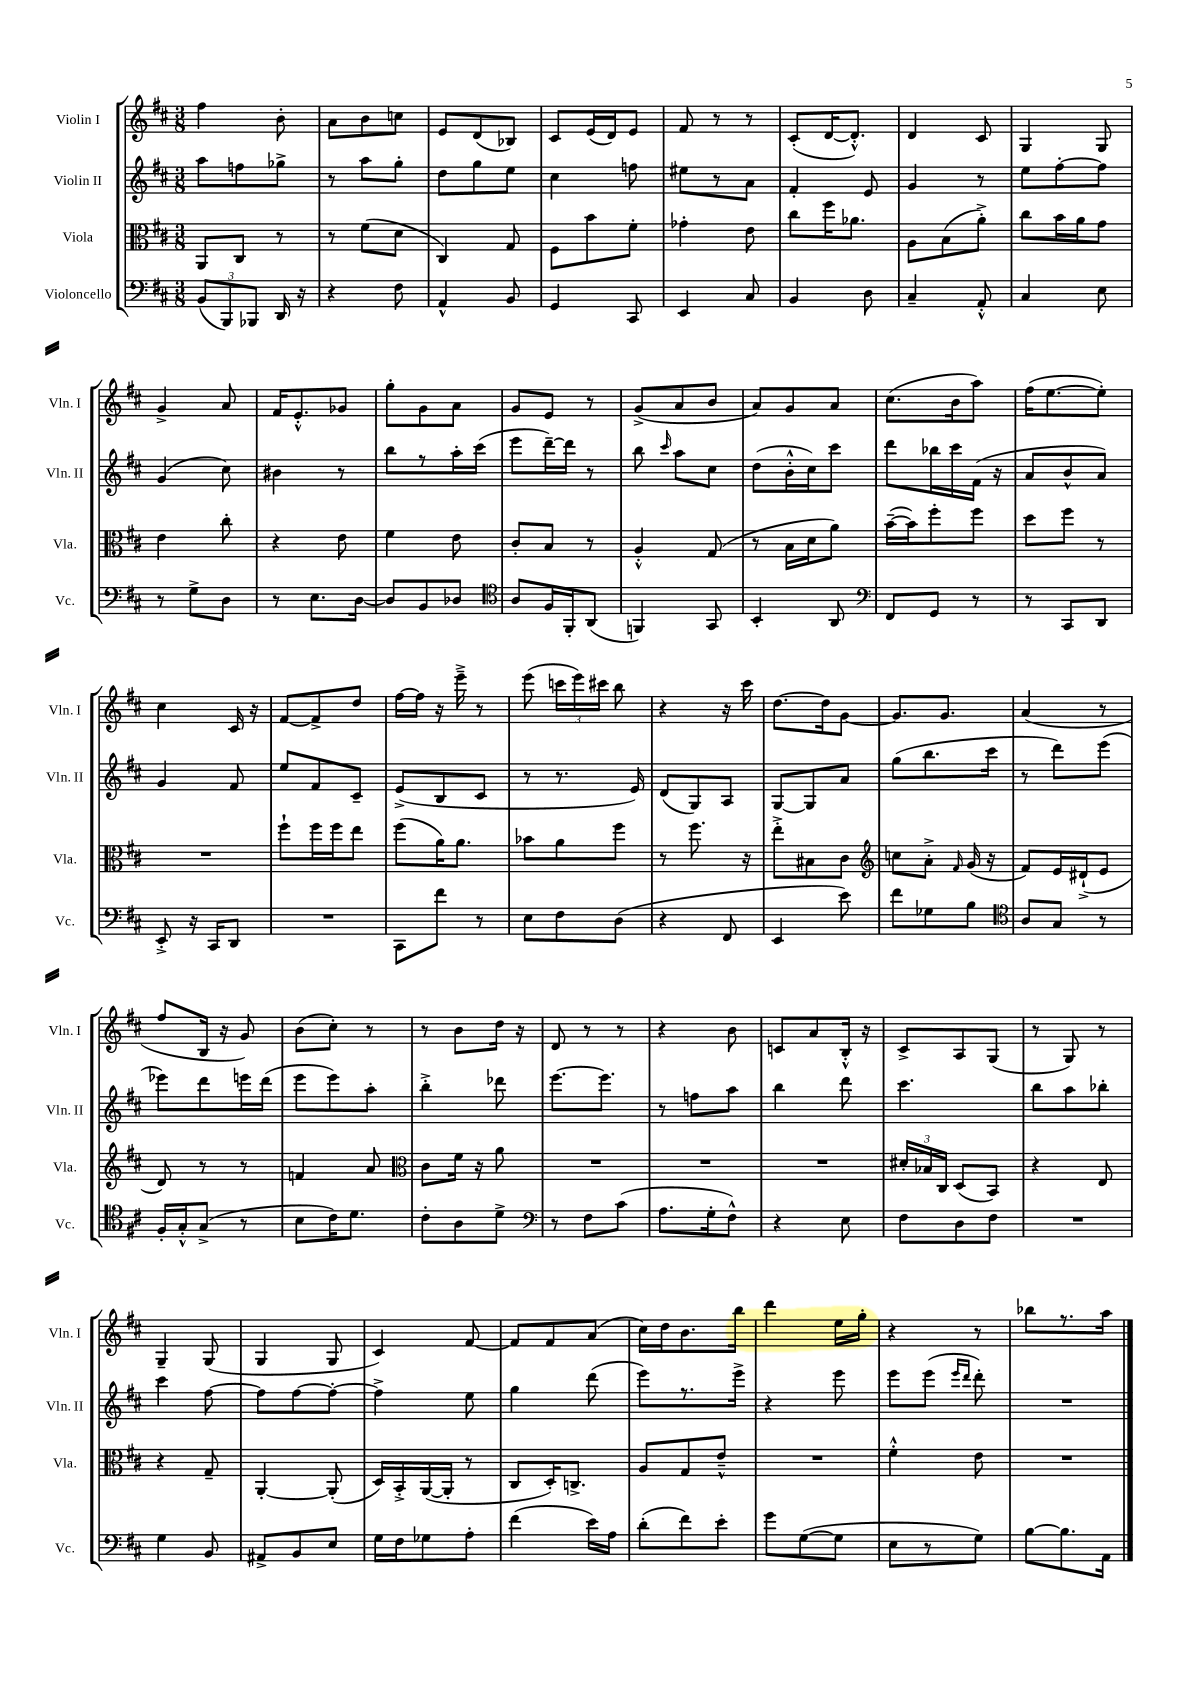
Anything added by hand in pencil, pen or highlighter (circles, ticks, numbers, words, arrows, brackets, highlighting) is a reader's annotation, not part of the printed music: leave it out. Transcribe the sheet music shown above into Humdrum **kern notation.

**kern	**kern	**kern	**kern
*staff4	*staff3	*staff2	*staff1
*clefF4	*clefC3	*clefG2	*clefG2
*k[f#c#]	*k[f#c#]	*k[f#c#]	*k[f#c#]
*M3/8	*M3/8	*M3/8	*M3/8
(12BB/L	8AA/L	8aa\L	4ff#\
12BBB/)	.	.	.
.	8C#/J	8ff\	.
12BBB-/J	.	.	.
16DD/	8r	8gg-^\J	8b'\
16r	.	.	.
=	=	=	=
4r	8r	8r	8a\L
.	(8f#\L	8aa\L	8b\
8F#\	8d\J	8gg'\J	8cc\J
=	=	=	=
4AA^^/	4C#/)	8dd\L	8e/L
.	.	8gg\	(8d/
8BB/	8G/	8ee\J	8B-/J)
=	=	=	=
4GG/	8F#\L	4cc#\	8c#/L
.	8b\	.	(16e/L
.	.	.	16d/J)
8CC#/	8f#'\J	8ff\	8e/J
=	=	=	=
4EE/	4g-'\	8ee#\L	8f#/
.	.	8r	8r
8C#/	8e\	8a\J	8r
=	=	=	=
4BB/	8cc#\L	4f#'/	(8c#'/L
.	16ff#\K	.	[16d/K
.	8.a-\J	.	8.d'^^/]J)
8D\	.	8e/	.
=	=	=	=
4C#~/	8A\L	4g/	4d/
.	(8B\	.	.
8AA'^^/	8a'^\J)	8r	8c#/
=	=	=	=
4C#/	8cc#\L	8ee\L	4G/
.	16b\L	[8ff#'\	.
.	16a\J	.	.
8E\	8g\J	8ff#\]J	8G/
=	=	=	=
8r	4e\	(4g/	4g^/
8G^\L	.	.	.
8D\J	8cc#'\	8cc#\)	8a/
=	=	=	=
8r	4r	4b#\	16f#/LK
.	.	.	8.e'^^/
8.E\L	.	.	.
.	8e\	8r	8g-/J
[16D\Jk	.	.	.
=	=	=	=
8D/]L	4f#\	8bb\L	8gg'\L
8BB/	.	8r	8g\
8D-/J	8e\	16aa'\L	8a\J
.	.	(16ccc#\JJ	.
=	=	=	=
*clefC4	*	*	*
8A/L	8c#'/L	8eee\L	8g/L
16F#/L	8B/J	[16ddd~\L)	8e/J
16FF#'/J	.	16ddd\]JJ	.
(8AA/J	8r	8r	8r
=	=	=	=
4FF/)	4A'^^/	8bb\	(8g^/L
.	.	16qqccc#/	.
.	.	8aa\L	8a/
8GG/	(8G/	8cc#\J	8b/J
=	=	=	=
4BB'/	8r	(8dd\L	8a/L)
.	16B\LL	16b'^^\L	8g/
.	16d\J	16cc#\J)	.
8AA/	8a\J)	8ccc#\J	8a/J
=	=	=	=
*clefF4	*	*	*
8FF#/L	([16b~\LL	8ddd\L	(8.cc#\L
.	16b\]J)	.	.
8GG/J	8ff#'\	16bb-\L	.
.	.	16ccc#\	16b\k
8r	8ff#\J	(16f#\JJ	8aa\J)
.	.	16r	.
=	=	=	=
8r	8dd\L	8a/L	(16ff#\LK
.	.	.	[8.ee\
8CC#/L	8ff#\J	8b^^/	.
8DD/J	8r	8a/J)	8ee'\]J)
=	=	=	=
8EE'^/	4.r	4g/	4cc#\
16r	.	.	.
16CC#/LK	.	.	.
8DD/J	.	8f#/	16c#/
.	.	.	16r
=	=	=	=
4.r	8ff#`\L	8ee/L	[8f#/L
.	16ff#\L	8f#/	8f#^/]
.	16ff#\J	.	.
.	8ee\J	8c#~/J	8dd/J
=	=	=	=
8CC#\L	(8ff#\L	(8e^/L	[16ff#\LL
.	.	.	16ff#\]JJ
8f#\J	16a\K)	8B/	16r
.	8.a\J	.	16eee~^\
8r	.	8c#/J	8r
=	=	=	=
8E\L	8b-\L	8r	(8eee\
8F#\	8a\	8.r	24ccc\LL
.	.	.	24eee\)
.	.	.	24ccc#\JJ
(8D\J	8ff#\J	.	8bb\
.	.	16e/)	.
=	=	=	=
4r	8r	(8d/L	4r
.	8.ff#\	8G/)	.
8FF#/	.	8A/J	16r
.	16r	.	16ccc#\
=	=	=	=
4EE/	8ee'^\L	[8G/L	[8.dd\L
.	8B#\	8G/]	.
.	.	.	16dd\]k
8e\)	8c#\J	8a/J	[8g\J
=	=	=	=
*	*clefG2	*	*
8f#\L	8cc\L	(8gg\L	8.g/]L
8G-\	8a'^\J	8.bb\	.
.	.	.	8.g/J
.	16qqf#/	.	.
8B\J	(16g/	.	.
.	16r	16ccc#\Jk	.
=	=	=	=
*clefC4	*	*	*
8A/L	8f#/L)	8r	(4a/
8G/J	16e/L	8ddd\L)	.
.	(16d#`^/J	.	.
8r	8e/J	(8eee\J	8r
=	=	=	=
16F#'/LL	8d/)	8eee-\L)	8ff#/L
16G'^^/J	.	.	.
(8G^/J	8r	8ddd\	16B/Jk
.	.	.	16r
8r	8r	16eee\L	8g/)
.	.	(16ddd\JJ	.
=	=	=	=
8B\L	4f/	8eee\L	(8b\L
16c#\K)	.	8eee\)	8cc#'\J)
8.d\J	.	.	.
.	8a/	8aa'\J	8r
=	=	=	=
*	*clefC3	*	*
8c#'\L	8c#\L	4bb'^\	8r
8A\	16f#\Jk	.	8b\L
.	16r	.	.
8d^\J	8a\	8ddd-\	16dd\Jk
.	.	.	16r
=	=	=	=
*clefF4	*	*	*
8r	4.r	[8.eee\L	8d/
8F#\L	.	.	8r
.	.	8.eee\]J	.
(8c#\J	.	.	8r
=	=	=	=
8.A\L	4.r	8r	4r
.	.	8ff\L	.
16G'\k	.	.	.
8F#^^\J)	.	8aa\J	8b\
=	=	=	=
4r	4.r	4bb\	8c/L
.	.	.	8a/
8E\	.	8ddd\	16B'^^/Jk
.	.	.	16r
=	=	=	=
8F#\L	24d#'/LL	4.ccc#\	8c#^/L
.	24B-/	.	.
.	24C#/JJ	.	.
8D\	(8D/L	.	8A/
8F#\J	8BB/J)	.	(8G/J
=	=	=	=
4.r	4r	8bb\L	8r
.	.	8aa\	8G/)
.	8E/	8bb-'\J	8r
=	=	=	=
4G\	4r	4ccc#\	4G~/
8BB/	8G~/	[8ff#\	(8G/
=	=	=	=
8AA#^/L	[4AA'/	8ff#\]L	4G/
8BB/	.	[8ff#\	.
8E/J	(8AA'/]	8ff#'\_J	8G/
=	=	=	=
16G\LL	16D/LL)	4ff#^\]	4c#/)
16F#\J	16BB'^/	.	.
8G-\	([16AA/	.	.
.	16AA'/]JJ	.	.
8A'\J	8r	8ee\	[8f#/
=	=	=	=
(4f#\	8C#/L	4gg\	8f#/]L
.	16D'/K)	.	8f#/
.	8.C^/J	.	.
16e\LL)	.	(8ddd\	(8a/J
16A\JJ	.	.	.
=	=	=	=
(8d'\L	8A/L	8eee\L)	16cc#\LL)
.	.	.	16dd\J
8f#\)	8G/	8.r	8.b\
8e'\J	8e~^^/J	.	.
.	.	16eee^\Jk	16bb\Jk
=	=	=	=
8g\L	4.r	4r	4ddd\
([8G\	.	.	.
8G\]J	.	8eee\	16ee\LL
.	.	.	16gg'\JJ
=	=	=	=
8E\L	4f#'^^\	8eee\L	4r
8r	.	(8eee\J	.
.	.	16qqeee/LL	.
.	.	16qqddd/JJ	.
8G\J)	8e\	8ddd'\)	8r
=	=	=	=
[8B\L	4.r	4.r	8bb-\L
8.B\]	.	.	8.r
16AA\Jk	.	.	16aa\Jk
==	==	==	==
*-	*-	*-	*-
